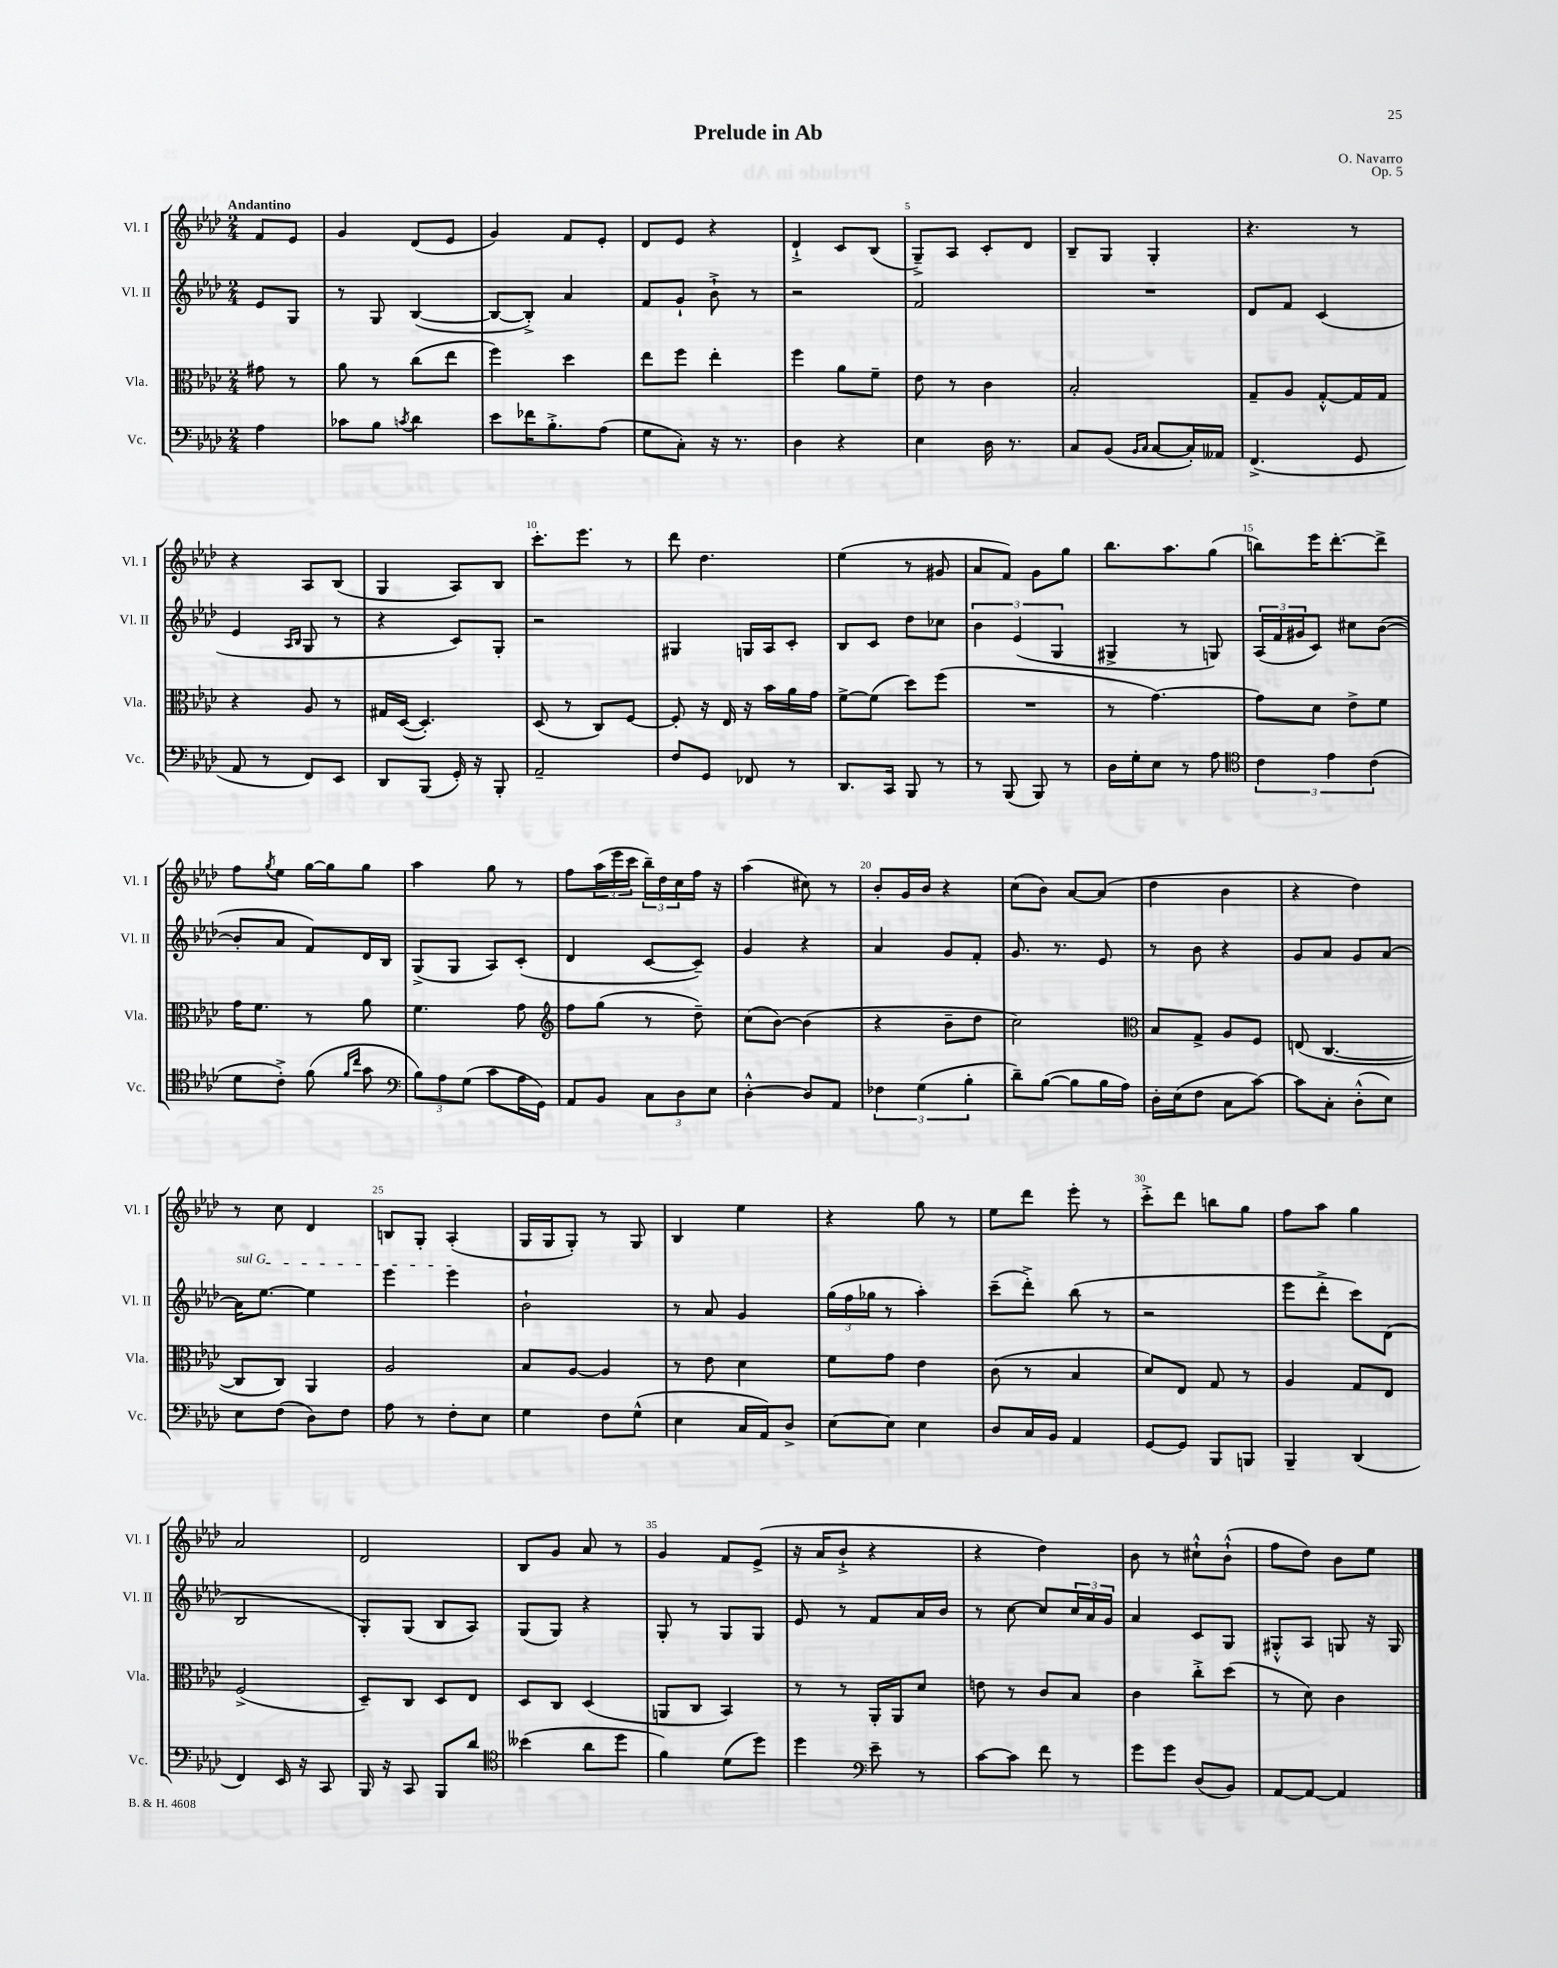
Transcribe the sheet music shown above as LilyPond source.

\header { title = "Prelude in Ab" composer = "O. Navarro" opus = "Op. 5" }
<<
\new StaffGroup <<
\new Staff = "s0" \with { instrumentName = "Vl. I" shortInstrumentName = "Vl. I" } {
    \clef treble \key aes \major \numericTimeSignature \time 2/4 \partial 4 \tempo "Andantino"
    f'8 ees'8 |
    g'4 des'8( ees'8 |
    g'4) f'8 ees'8-. |
    des'8 ees'8 r4 |
    des'4-!-> c'8 bes8( |
    g8--->) aes8 c'8-. des'8 |
    bes8-- g8 g4-. |
    r4. r8 |
    r4 aes8 bes8( |
    g4 aes8) bes8 |
    c'''8.-. ees'''8. r8 |
    des'''8 des''4. |
    ees''4( r8 gis'8 |
    aes'8 f'8) g'8 g''8 |
    bes''8. aes''8. g''8( |
    b''8) ees'''16 des'''8.~-. des'''8-> |
    f''8 \acciaccatura { g''8 } ees''8 g''16~ g''16 g''8 |
    aes''4 g''8 r8 |
    f''8 \tuplet 3/2 { aes''16( ees'''16 c'''16 } \tuplet 3/2 { bes''16--) des''16 c''16 } f''16 r16 |
    aes''4( cis''8) r8 |
    bes'8-. g'16 bes'16 r4 |
    c''8( bes'8) aes'8~ aes'8( |
    des''4 bes'4 |
    r4 des''4) |
    r8 c''8 des'4 |
    b8 g8-. aes4-.( |
    g16 g16 g8-.) r8 g8 |
    bes4 ees''4 |
    r4 g''8 r8 |
    ees''8 des'''8 ees'''8-. r8 |
    c'''8-.-> des'''8 b''8 g''8 |
    f''8 aes''8 g''4 |
    aes'2 |
    des'2 |
    bes8 g'8 aes'8 r8 |
    g'4 f'8 ees'8->( |
    r16 aes'16 bes'8-!-> r4 |
    r4 des''4) |
    bes'8 r8 cis''8-!-^ bes'8-!-^( |
    f''8 des''8) bes'8 ees''8 \bar "|." |
}
\new Staff = "s1" \with { instrumentName = "Vl. II" shortInstrumentName = "Vl. II" } {
    \clef treble \key aes \major \numericTimeSignature \time 2/4 \partial 4
    ees'8 g8 |
    r8 g8 bes4~( |
    bes8~ bes8-.->) aes'4 |
    f'8 g'8-! bes'8-!-> r8 |
    r2 |
    f'2 |
    R2 |
    des'8 f'8 c'4( |
    ees'4 \grace { aes16 bes16 } g8 r8 |
    r4 c'8) g8-. |
    r2 |
    gis4 g16 aes16 c'8-. |
    bes8 c'8 des''8 ces''8 |
    \tuplet 3/2 { bes'4 ees'4( g4 } |
    gis4-> r8 g8) |
    \tuplet 3/2 { aes16( f'16 gis'16 } c'8) cis''8 bes'8~( |
    bes'8-. aes'8 f'8) des'16 bes16 |
    g8->( g8 aes8) c'8-.( |
    des'4 c'8~ c'8--) |
    g'4 r4 |
    aes'4 g'8 f'8-. |
    g'8. r8. ees'8 |
    r8 bes'8 r4 |
    g'8 aes'8 g'8 aes'8~ |
    \once \override TextSpanner.bound-details.left.text = \markup { \italic "sul G" } aes'16\startTextSpan ees''8.~ ees''4 |
    ees'''4 ees'''4\stopTextSpan |
    bes'2-! |
    r8 aes'8 g'4 |
    \tuplet 3/2 { g''16( f''16 ges''16 } r8 aes''4-.) |
    c'''8--( des'''8-.->) bes''8( r8 |
    r2 |
    ees'''8 des'''8-.-> c'''8) des'8( |
    bes2 |
    g8-.) g8( bes8 aes8) |
    g8( g8) r4 |
    g8-. r8 g8 g8 |
    ees'8 r8 f'8 aes'16 bes'16 |
    r8 c''8~ c''8 \tuplet 3/2 { c''16 aes'16 g'16 } |
    aes'4 c'8 g8 |
    gis8-.-^ aes8 g8 r16 g16 \bar "|." |
}
\new Staff = "s2" \with { instrumentName = "Vla." shortInstrumentName = "Vla." } {
    \clef alto \key aes \major \numericTimeSignature \time 2/4 \partial 4
    gis'8 r8 |
    aes'8 r8 c''8( ees''8 |
    f''4) des''4 |
    ees''8 f''8 ees''4-. |
    f''4 aes'8 f'8-- |
    ees'8 r8 c'4 |
    bes2-. |
    g8-- aes8 g8~-.-^ g16 g16 |
    r4 aes8 r8 |
    gis16 des16~( des4.-.) |
    des8( r8 c8) f8~ |
    f8-. r16 ees16 r16 bes'16 aes'16 g'16 |
    f'8~-> f'8( des''8) f''8( |
    R2 |
    r8 g'4.~) |
    g'8 des'8 ees'8-> f'8 |
    g'16 f'8. r8 aes'8 |
    f'4. g'8 |
    \clef treble f''8 g''8( r8 des''8--) |
    c''8( bes'8~) bes'4( |
    r4 bes'8-- des''8 |
    c''2) |
    \clef alto bes8 g8-> aes8 f8 |
    e8( c4.~ |
    c8 c8) aes,4 |
    aes2 |
    bes8 aes8~ aes4 |
    r8 ees'8 des'4 |
    f'8 g'8 ees'4 |
    c'8( r8 bes4 |
    des'8) ees8 g8 r8 |
    aes4 g8 ees8 |
    f2->( |
    des8--) c8 des8 ees8 |
    des8 c8 des4( |
    a,8 c8 bes,4) |
    r8 r8 aes,16-. aes,16 des'8 |
    e'8 r8 c'8 bes8 |
    c'4 c''8-.-> des''8( |
    r8 des'8) c'4 \bar "|." |
}
\new Staff = "s3" \with { instrumentName = "Vc." shortInstrumentName = "Vc." } {
    \clef bass \key aes \major \numericTimeSignature \time 2/4 \partial 4
    aes4 |
    ces'8 bes8 \acciaccatura { c'8 } des'4 |
    ees'8 fes'16 bes8.-.-> aes8( |
    g8 c8-.) r16 r8. |
    des4 r4 |
    ees4 des16 r8. |
    c8 bes,8( \grace { bes,16 c16 } c8~ c16-.) aeses,16 |
    f,4.->( g,8 |
    aes,8 r8 f,8) ees,8 |
    des,8 bes,,8( g,16-.) r16 bes,,8-. |
    aes,2-- |
    f8 g,8 fes,8 r8 |
    des,8. c,16 bes,,8 r8 |
    r8 bes,,8( bes,,8) r8 |
    des16 g16-. ees8 r8 aes8 |
    \clef tenor \tuplet 3/2 { c'4 ees'4 c'4( } |
    des'8 c'8-.->) f'8( \grace { f'16 c''16 } g'8 |
    \clef bass \tuplet 3/2 { bes8) aes8 g8( } c'8 aes16 g,16) |
    aes,8 bes,8 \tuplet 3/2 { c8 des8 ees8 } |
    des4~-.-^ des8 aes,8 |
    \tuplet 3/2 { fes4 g4( bes4-. } |
    des'8--) bes8~( bes8 bes16 aes16) |
    des16-. ees16( f8 c8 c'8~) |
    c'8 c8-. des8-.-^( ees8) |
    ees8 f8( des8) f8 |
    aes8 r8 f8-. ees8 |
    g4 f8 g8-^( |
    ees4 c16 aes,16) des8-> |
    ees8~ ees8 ees4 |
    des8 c16 bes,16 aes,4 |
    g,8~ g,8 bes,,8 b,,8 |
    bes,,4-- des,4( |
    f,4) ees,16 r16 c,8 |
    bes,,16 r16 c,8 bes,,8 des'8 |
    \clef tenor beses'4( aes'8 des''8 |
    f'4) des'8( des''8) |
    des''4 \clef bass ees'8-- r8 |
    c'8~ c'8 f'8 r8 |
    g'8 g'8 des8( bes,8) |
    aes,8~ aes,8~ aes,4 \bar "|." |
}
>>
>>
\layout { \context { \Score \override BarNumber.break-visibility = ##(#f #t #t) barNumberVisibility = #(every-nth-bar-number-visible 5) } }
